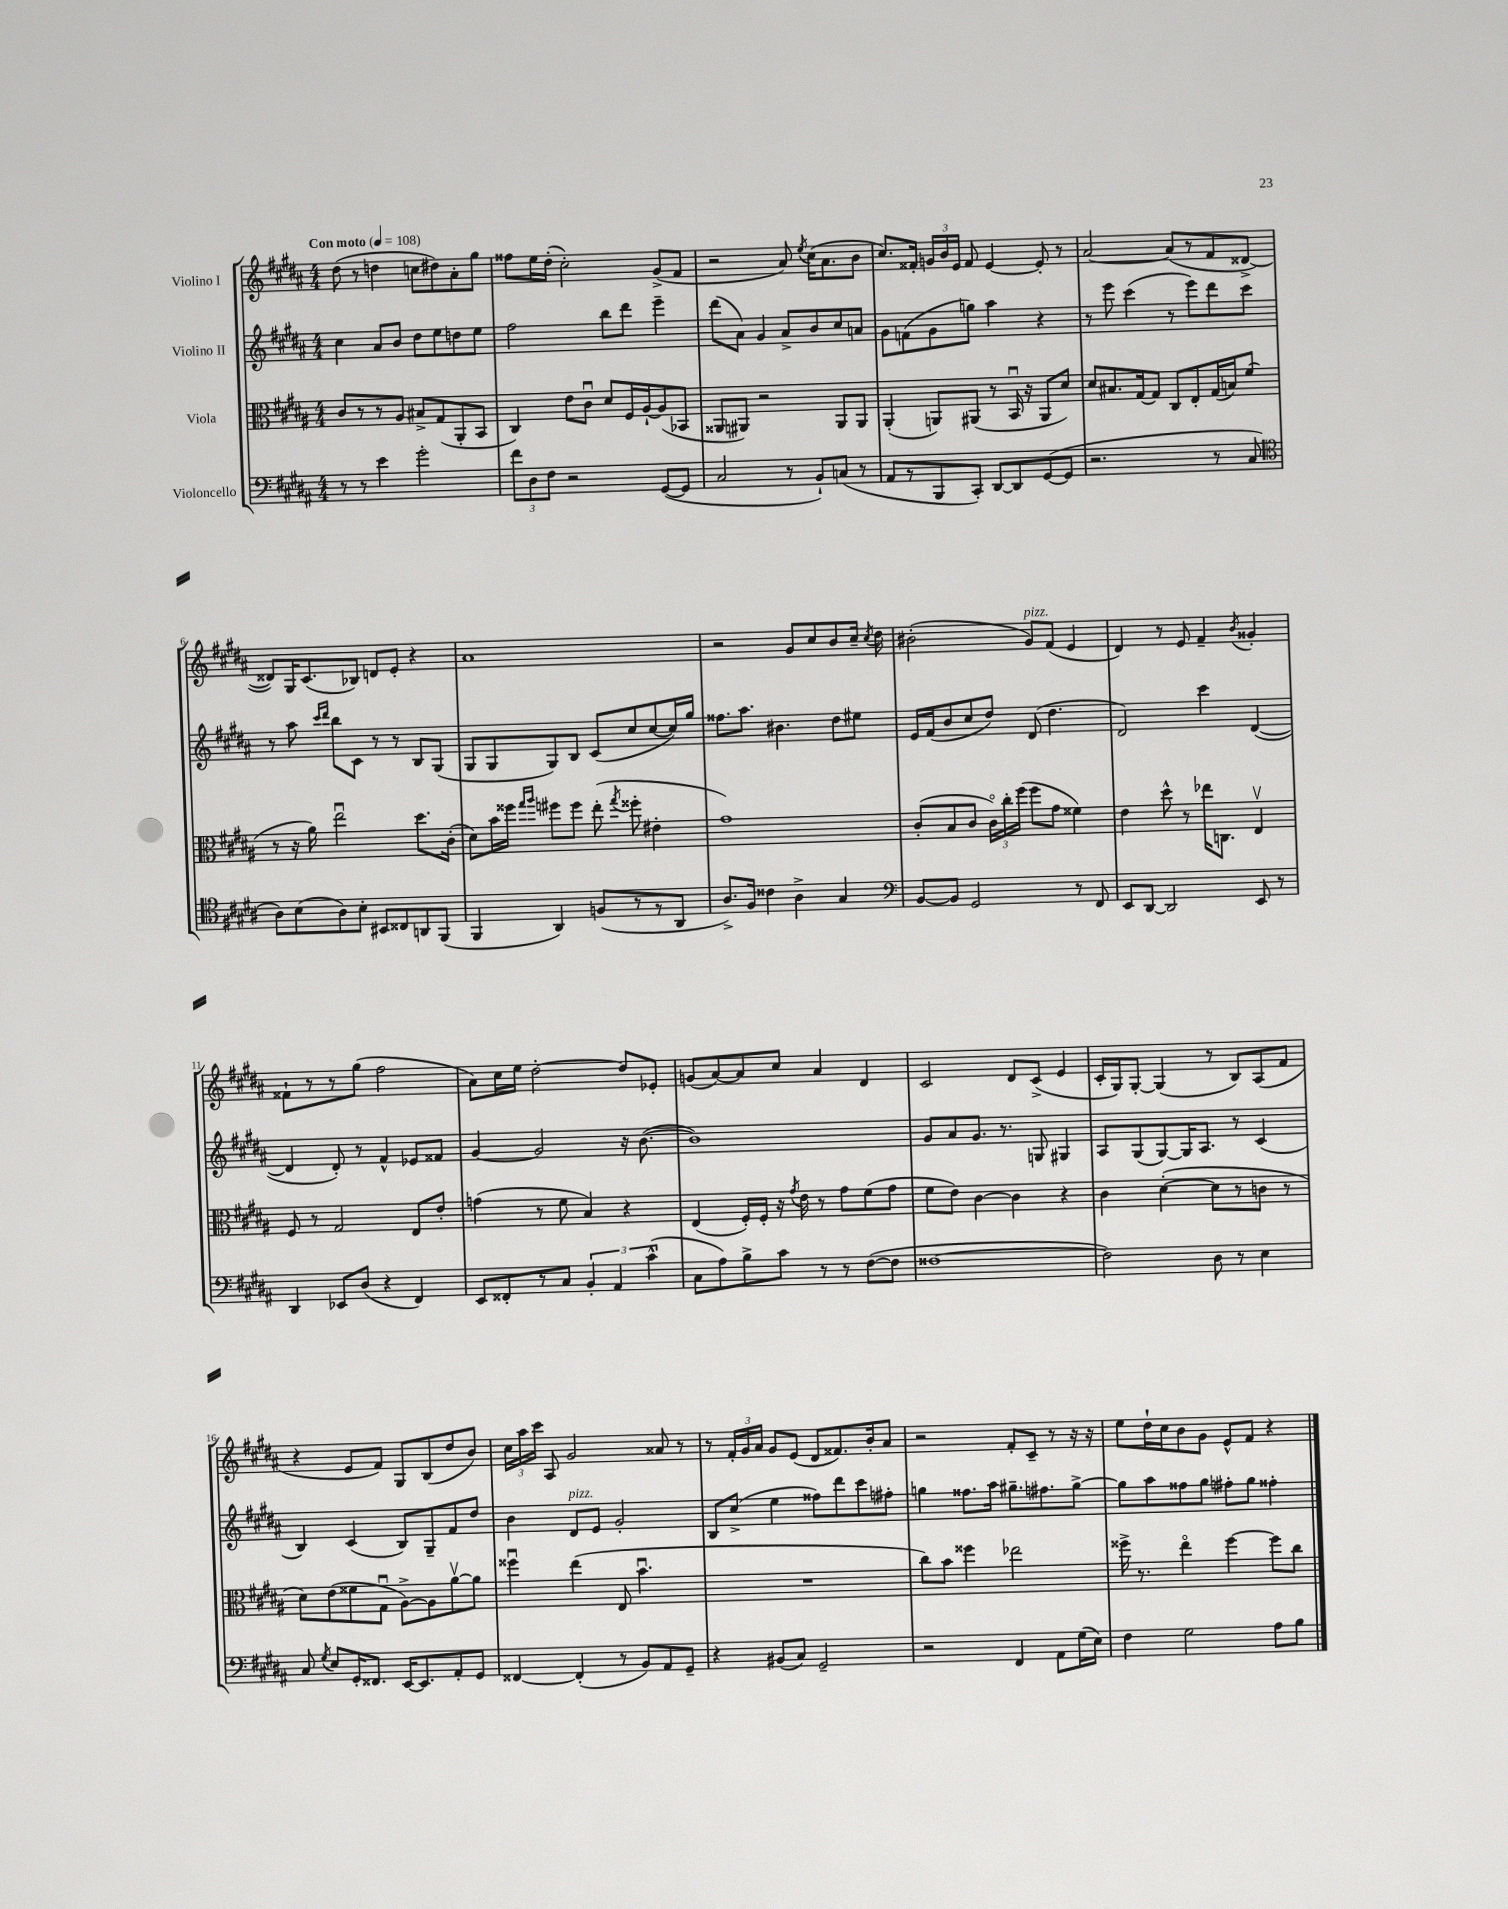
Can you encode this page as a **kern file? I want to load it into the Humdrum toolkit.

**kern	**kern	**kern	**kern
*staff4	*staff3	*staff2	*staff1
*clefF4	*clefC3	*clefG2	*clefG2
*k[f#c#g#d#a#]	*k[f#c#g#d#a#]	*k[f#c#g#d#a#]	*k[f#c#g#d#a#]
*M4/4	*M4/4	*M4/4	*M4/4
*MM108	*MM108	*MM108	*MM108
8r	8c#/L	4cc#\	(8dd#\
8r	8r	.	8r
4e\	8r	8a#/L	4dd\
.	8A#/J	8b/J	.
2g#'\	8B#^/L	8dd#\L	8cc\L
.	(8G#/	8ee\	8dd#\)
.	8AA#'/	8dd\	8a#'\
.	8BB/J	8ee\J	8gg#\J
=	=	=	=
12f#\L	4C#/)	2ff#\	8ff##\L
12D#\	.	.	.
.	.	.	16ee\L
12F#\J	.	.	.
.	.	.	(16dd#'\JJ
2r	8e\L	.	2cc#'\)
.	8c#u\J	.	.
.	8d#/L	8bb\L	.
.	16F#/L	8ddd#\J	.
.	[16A#`/J	.	.
([8GG#/L	(8A#/]	4eee~\	(8g#^/L
8GG#/]J	8BB-/J	.	8f#/J
=	=	=	=
2C#/	8AA##/L	(8ddd#\L	2r
.	8AA#/J)	8a#\J)	.
.	2r	4g#/	.
8r	.	8a#^/L	8a#/)
.	.	.	8qee/
8BB`/L)	.	8b/	(16cc#\LK
.	.	.	8.a#\
(8C/J	8AA#/L	8cc#/	.
8r	8AA#/J	8a/J	8b\J
=	=	=	=
8AA#/L	(4AA#'/	8g#\L	8.cc#/L)
8r	.	(8f\	.
.	.	.	16f##'/Jk
8BBB/	8AA/L)	8g#\	24g/LL
.	.	.	24b/
.	.	.	24e/JJ
8CC#'/J)	(8AA#/J	8gg\J)	8f##/
[8DD#/L	8r	4aa#\	[4e/
8DD#/]	16BBu/	.	.
.	16r	.	.
([8GG#/	8AA#/L	4r	8e'/]
8GG#/]J	8d#/J)	.	8r
=	=	=	=
2.r	8d#/L	8r	[2a#/
.	8.B#/	8eee\	.
.	.	(4ccc#\	.
.	[16G#/k	.	.
.	8G#/]J	.	.
.	8C#/L	8r	(8a#/]L
.	8E'/	8eee\L)	8r
8r	(16G#/L	8ddd#\	8f#/
.	16B/J)	.	.
8C#/	(8f#/J	8ccc#\J	[8d##^/J
=	=	=	=
*clefC4	*	*	*
8A#\L)	8r	8r	8d##/]L)
(8B\	16r	8aa#\	16G#/K
.	16a#\)	.	(8.c#/
.	.	16qqccc#/LL	.
.	.	16qqddd#/JJ	.
8A#\)	2eeu\	8bb\L	.
8B'\J	.	8c#\J	8B-/J)
8BB#/L	.	8r	8d/L
8C##/	.	8r	8e'/J
8AA/	8.dd#\L	8B/L	4r
(8FF#/J	.	(8G#/J	.
.	(16c#'\Jk	.	.
=	=	=	=
4FF#/	8d#\L)	8G#/L	1a#
.	16b\L	8G#/	.
.	16ff##\JJ	.	.
.	16qqgg#/LL	.	.
.	16qqaa#/JJ	.	.
4AA#/)	8ff#\L	8G#/)	.
.	8ff#\J	8B/J	.
(8F/L	(8ee'\	(8c#/L	.
.	8qgg#/	.	.
8r	8ff##'\	8cc#/	.
8r	4e#'\	[8cc#/	.
8AA#/J	.	16cc#/]L)	.
.	.	16gg#/JJ	.
=	=	=	=
8.A#^/L)	1g#)	8.ff##\L	2r
16F#/Jk	.	8.aa#\J	.
4c##\	.	.	.
.	.	4.b#\	.
4A#^\	.	.	8g#/L
.	.	.	8cc#/
4G#/	.	8dd#\L	8b/
.	.	8ee#\J	16cc#~/Jk
.	.	.	8qcc#/
.	.	.	16dd#\
=	=	=	=
*clefF4	*	*	*
[8BB/L	(8c#'/L	16e/LL	(2b#'\
.	.	(16f#/J	.
8BB/]J	8B/	8b/	.
2GG#/	8c#/J	8cc#/	.
.	24c#o\LL)	8dd#/J)	.
.	24cc#'\	.	.
.	(24ff#\JJ	.	.
.	8ff#\L	(8d#/	8g#/L)
.	8g#\J	4.dd#\	(8f#/J
8r	4f##\)	.	4e/
8FF#/	.	.	.
=	=	=	=
8EE/L	4e\	2d#/)	4d#/)
[8DD#/J	.	.	.
2DD#/]	8dd#^^\	.	8r
.	8r	.	8e/
.	16ee-\LK	4ccc#\	4f#~/
.	8.C\J	.	.
.	.	.	8qb/
8EE/	4Ev/	([4d#/	4g##'/
8r	.	.	.
=	=	=	=
4DD#/	8F#/	4d#/]	8f##`\L
.	8r	.	8r
8EE-/L	2G#/	8d#'/)	8r
(8D#/J	.	8r	(8gg#\J
4r	.	4f#^^/	2ff#\
4FF#/)	8E/L	8e-/L	.
.	8e'/J	8f##/J	.
=	=	=	=
8EE/L	(4g\	[4g#/	8a#\L)
8FF##'/	.	.	16cc#\L
.	.	.	16ee\JJ
8r	8r	2g#/]	[2dd#'\
8C#/J	8f#\	.	.
6BB'/	4B/)	.	.
6AA#/	.	.	.
.	4r	16r	8dd#/]L
.	.	([8.b\	.
(6c#^^\	.	.	.
.	.	.	8e-'/J
=	=	=	=
8C#\L	(4E/	1b])	(8g/L
8A#\)	.	.	[8a#/)
8B^\	16F#'/LL)	.	8a#/]
.	16F#'/JJ	.	.
8c#\J	16r	.	8cc#/J
.	8qg#/	.	.
.	16e\	.	.
8r	8r	.	4a#/
8r	8g#\L	.	.
([8F#\L	(8f#\	.	4d#/
8F#\]J	8g#\J	.	.
=	=	=	=
[1F##	8f#\L	8g#/L	2c#/
.	8e\J)	8a#/	.
.	[4c#\	8.g#/J	.
.	.	8.r	.
.	4c#\]	.	8d#/L
.	.	8G/	(8c#^/J
.	4r	4G#/	4e/
=	=	=	=
2F##\])	4c#\	8A#/L	16c#'/LL
.	.	.	16G#/J)
.	.	(8G#/	[8G#'/J
.	([4d#'\	[8G#/)	(4G#/]
.	.	16G#/]K	.
.	.	8.A#/J	.
8D#\	8d#\]L	.	8r
8r	8r	8r	8B/L)
4E\	8c\J	(4c#/	(8A#/
.	8r	.	8f#/J
=	=	=	=
8C#/	8d#\L)	4B/)	4r
8qG#/	.	.	.
8E/L	(8e\	.	.
16GG#'/K	8f##\	(4c#/	8e/L
8.FF##/J	.	.	.
.	8G#u\J	.	8f#/J)
[16EE/LK	[8A#^\L)	8B/L)	8G#/L
8.EE/]	.	.	.
.	8A#\]	8G#~/	(8B/
8AA#'/	[8a#v\	8f#/	8dd#/
8GG#/J	8a#\]J	8dd#/J	8b/J)
=	=	=	=
[4FF##/	4ff##u\	4b\	24cc#\LL
.	.	.	24aa#\
.	.	.	24ccc#\JJ
.	.	.	8A#/
(4FF##'/]	(4ee\	8d#/L	2g#/
.	.	8e/J	.
8r	8E/	2g#'/	.
8BB/L)	4.bu\	.	.
8AA#/	.	.	8a##/
8GG#~/J	.	.	8r
=	=	=	=
4r	1r	8B/L	8r
.	.	(8cc#^/J	24f#'/LL
.	.	.	24g#/
.	.	.	24a#/JJ
(8BB#/L	.	4ee\	8g#/L
8C#/J)	.	.	(8e/J
2GG#~/	.	8ff##\L)	8d#/L
.	.	8ddd#\	8.f##/)
.	.	8ccc#\	.
.	.	.	16b'/k
.	.	8ff#'\J	8a#/J
=	=	=	=
2r	8cc#\L)	4gg\	2r
.	8b\J	.	.
.	4ff##\	8.ff##\L	.
.	.	16aa#\Jk	.
4FF#/	2ee-\	8.gg#~\L	8f#'/L
.	.	.	8c#~/J
.	.	8.ff#\	.
8AA#\L	.	.	8r
(16G#\L	.	[8gg#^\J	16r
16E\JJ)	.	.	16r
=	=	=	=
4F#\	16ff##^\	8gg#\]L	8ee\L
.	8.r	.	.
.	.	8aa#\	16dd#`\L
.	.	.	16cc#\J
2G#\	4eeo\	8ff##\	8b\
.	.	8gg#\J	8g#\J
.	[4ff##\	8ff#'\L	8e^^/L
.	.	8gg#\J	8f#/J
8A#\L	8ff##\]L	4ff##'\	4r
8B\J	8cc#\J	.	.
==	==	==	==
*-	*-	*-	*-
